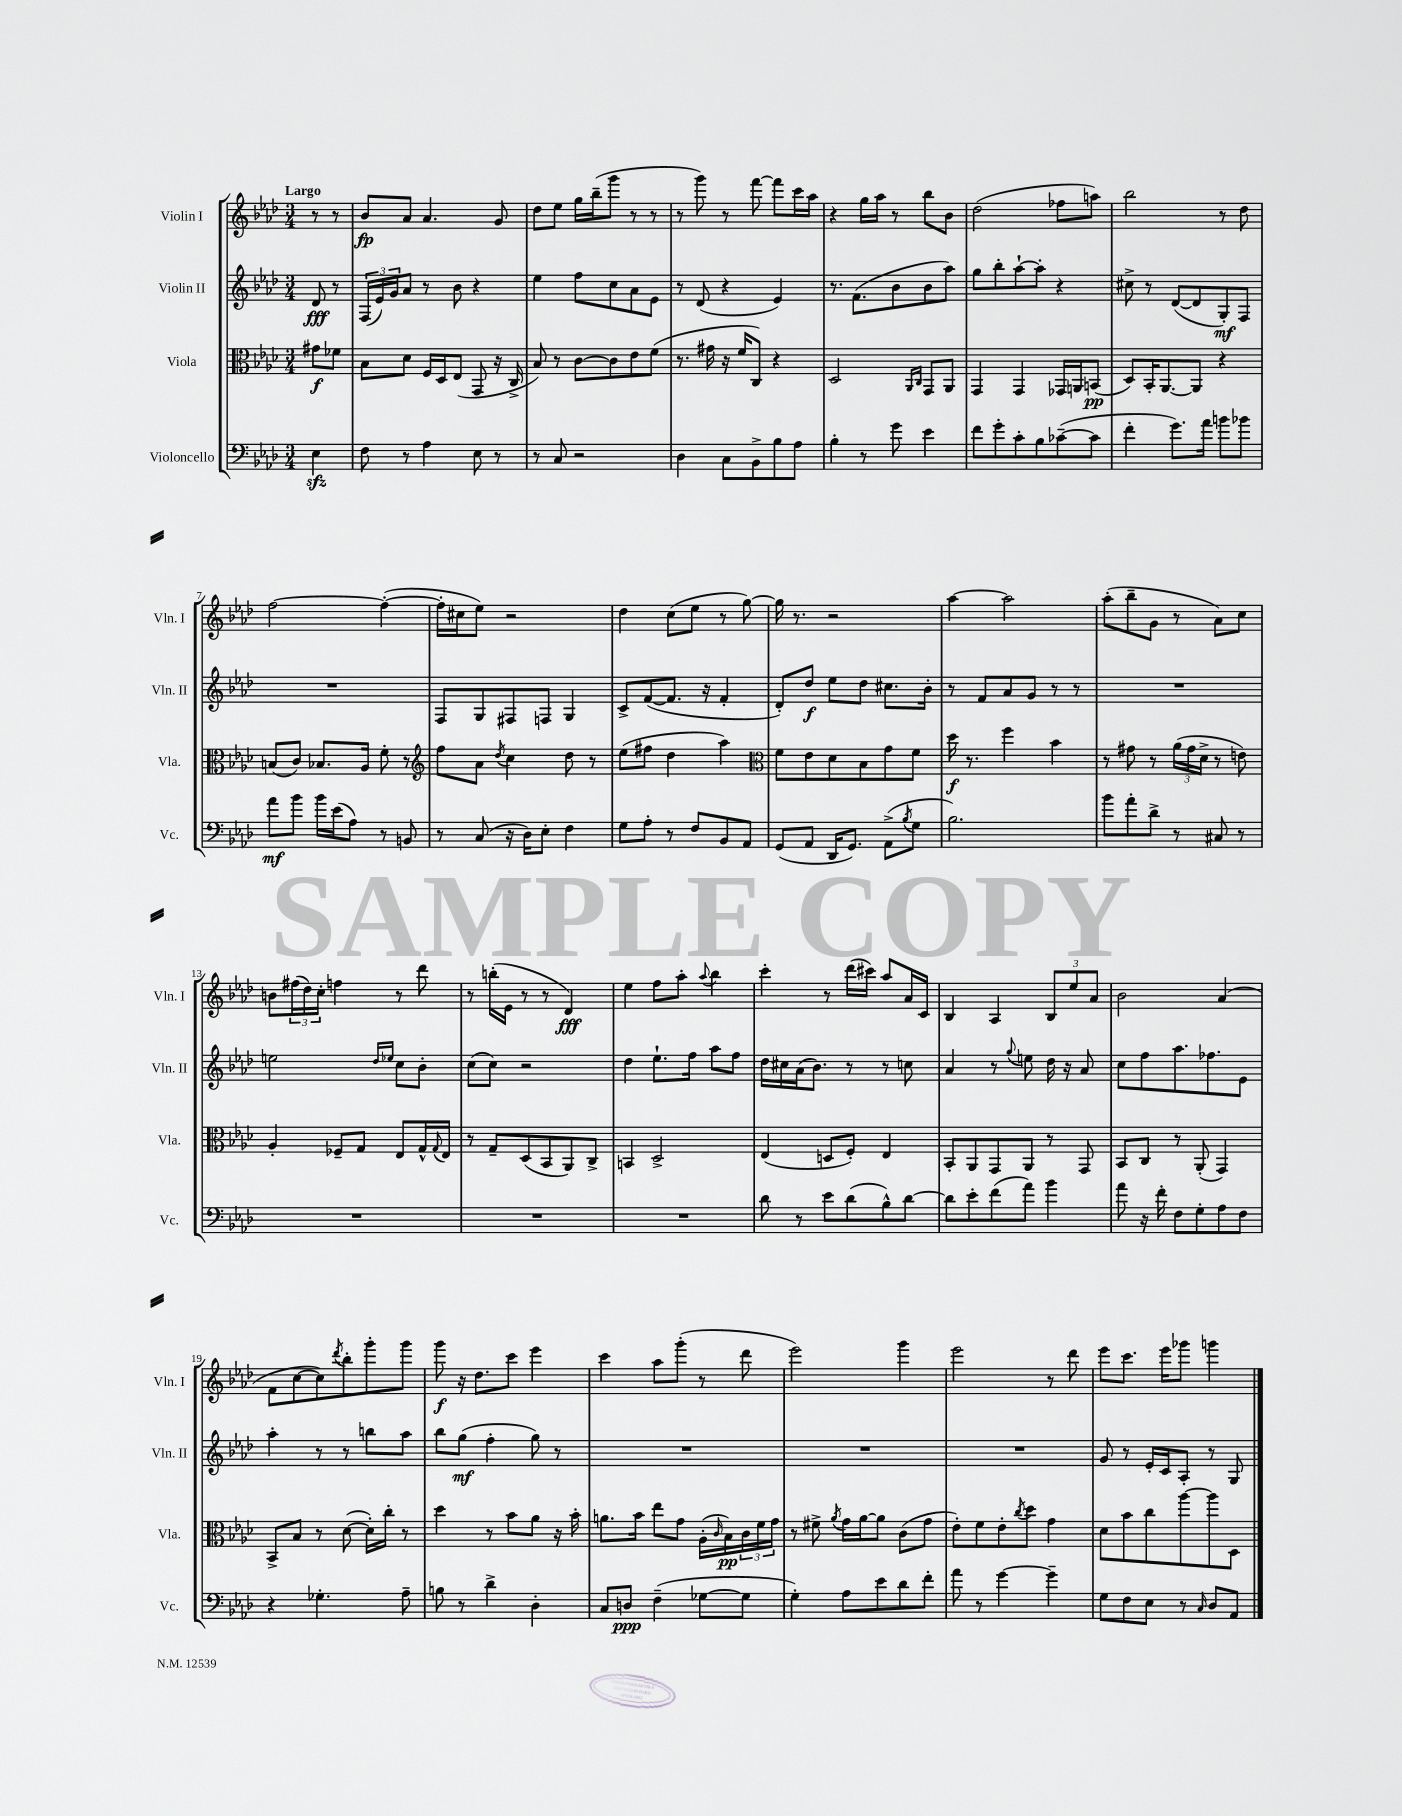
<<
\new StaffGroup <<
\new Staff = "s0" \with { instrumentName = "Violin I" shortInstrumentName = "Vln. I" } {
    \clef treble \key aes \major \numericTimeSignature \time 3/4 \partial 4 \tempo "Largo"
    r8 r8 |
    bes'8\fp aes'8 aes'4. g'8 |
    des''8 ees''8 g''16 bes''16--( g'''8 r8 r8 |
    r8 g'''8) r8 f'''8~ f'''8 c'''16 aes''16 |
    r4 g''16 aes''16 r8 bes''8 bes'8 |
    des''2( fes''8 a''8) |
    bes''2 r8 des''8 |
    f''2~ f''4~-.( |
    f''16-. cis''16 ees''8) r2 |
    des''4 c''8( ees''8 r8 g''8~) |
    g''16 r8. r2 |
    aes''4~ aes''2 |
    aes''8-.( bes''8-- g'8 r8 aes'8) c''8 |
    b'8 \tuplet 3/2 { fis''16( des''16) c''16-. } f''4 r8 des'''8 |
    r8 b''16-.( ees'16 r8 r8 des'4\fff) |
    ees''4 f''8 aes''8-. \appoggiatura { aes''8 } bes''4 |
    c'''4-. r8 des'''16( cis'''16) aes''8 aes'16 c'16 |
    bes4 aes4 \tuplet 3/2 { bes8 ees''8 aes'8 } |
    bes'2 aes'4( |
    f'8 c''8~ c''8) \acciaccatura { des'''8 } bes''8-. g'''8-. g'''8 |
    g'''8\f r16 des''8. c'''8 ees'''4 |
    c'''4 aes''8 g'''8-.( r8 des'''8 |
    ees'''2) g'''4 |
    ees'''2 r8 des'''8 |
    ees'''8 c'''8. ees'''16 ges'''8 g'''4 \bar "|." |
}
\new Staff = "s1" \with { instrumentName = "Violin II" shortInstrumentName = "Vln. II" } {
    \clef treble \key aes \major \numericTimeSignature \time 3/4 \partial 4
    des'8\fff r8 |
    \tuplet 3/2 { f16( ees'16) g'16 } aes'8 r8 bes'8 r4 |
    ees''4 f''8 c''8 aes'8 ees'8 |
    r8 des'8( r4 ees'4) |
    r8. f'8.( bes'8 bes'8 aes''8) |
    g''8 bes''8-. aes''8~-! aes''8-. r4 |
    cis''8-> r8 des'8~( des'8 g8-.\mf) f8 |
    R2. |
    f8 g8 fis8 f8 g4 |
    c'8-> f'8~( f'8. r16 f'4-. |
    des'8-.) des''8\f ees''8 des''8 cis''8. bes'16-. |
    r8 f'8 aes'8 g'8 r8 r8 |
    R2. |
    e''2 \grace { des''16 ees''16 } c''8 bes'8-. |
    c''8( c''8) r2 |
    des''4 ees''8.-! f''16 aes''8 f''8 |
    des''16 cis''16 aes'16( bes'8.) r8 r8 c''8 |
    aes'4 r8 \appoggiatura { g''8 } e''8 des''16 r16 aes'8 |
    c''8 f''8 aes''8. fes''8. ees'8 |
    aes''4-. r8 r8 b''8 aes''8 |
    bes''8 g''8\mf( f''4-. g''8) r8 |
    R2. |
    R2. |
    R2. |
    g'8 r8 ees'16-. c'16 aes8-. r8 g8 \bar "|." |
}
\new Staff = "s2" \with { instrumentName = "Viola" shortInstrumentName = "Vla." } {
    \clef alto \key aes \major \numericTimeSignature \time 3/4 \partial 4
    gis'8\f fes'8 |
    bes8 des'8 f16 des16 ees8( g,8 r16 c16-> |
    bes8) r8 c'8~ c'8 ees'8 f'8( |
    r8. gis'16 r16 f'16 c8) r4 |
    des2 \grace { aes,16 c16 } g,8 aes,8 |
    g,4 g,4 ges,16 a,16 b,8\pp( |
    des8) bes,16-. aes,8.~ aes,8 r4 |
    b8( c'8) bes8. aes16 f'8-. r8 |
    \clef treble f''8 aes'8 \acciaccatura { des''8 } c''4 des''8 r8 |
    ees''8( fis''8 des''4 aes''4) |
    \clef alto f'8 ees'8 des'8 bes8 g'8 f'8 |
    des''16\f r8. f''4 bes'4 |
    r8 gis'8 r8 \tuplet 3/2 { aes'16( gis'16 des'16-> } r8 e'8) |
    aes4-. fes8-- g8 ees8 g16-^ \appoggiatura { g8 } ees16 |
    r8 g8-- des8( bes,8 aes,8) c8-> |
    b,4 des2-> |
    ees4( d8 f8-.) ees4 |
    bes,8-. aes,8 g,8 aes,8 r8 g,8 |
    bes,8 c8 r8 aes,8-.( g,4) |
    bes,8-> bes8 r8 des'8~( des'16-.) c''16-. r8 |
    des''4 r8 bes'8 aes'8 r16 bes'16-. |
    a'8. bes'16 ees''8 g'8 aes16-.( \grace { c'16 } bes16\pp) \tuplet 3/2 { c'16 f'16 g'16 } |
    r8 fis'8-> \acciaccatura { aes'8 } g'16 aes'16~ aes'8 c'8( g'8 |
    ees'8-.) f'8 ees'8-. \acciaccatura { c''8 } des''8 g'4 |
    des'8 bes'8 c''8 aes''8~ aes''8 des8 \bar "|." |
}
\new Staff = "s3" \with { instrumentName = "Violoncello" shortInstrumentName = "Vc." } {
    \clef bass \key aes \major \numericTimeSignature \time 3/4 \partial 4
    ees4\sfz |
    f8 r8 aes4 ees8 r8 |
    r8 c8 r2 |
    des4 c8 bes,8-> bes8 aes8 |
    bes4-. r8 g'8 ees'4 |
    f'8 g'8-. c'8-. bes8 ces'8~--( ces'8 |
    f'4-. g'8.) aes'16 b'8 bes'8 |
    aes'8\mf bes'8 bes'16 ees'16( aes8) r8 b,8 |
    r8 c8( r16 des16) ees8-. f4 |
    g8 aes8-. r8 f8 bes,8 aes,8 |
    g,8( aes,8 des,16 g,8.) aes,8->( \acciaccatura { bes8 } g8 |
    bes2.) |
    bes'8 aes'8-. des'8-> r8 cis8 r8 |
    R2. |
    R2. |
    R2. |
    des'8 r8 ees'8 des'8( bes8-^) des'8~ |
    des'8 ees'8-. f'8( aes'8) bes'4 |
    aes'8 r16 f'16-. f8 g8-. aes8 f8 |
    r4 ges4.-. aes8-- |
    b8 r8 des'4-> des4-. |
    c8 d8\ppp f4--( ges8~ ges8 |
    g4-.) aes8 ees'8 des'8 f'8-. |
    aes'8 r8 g'4~ g'4-- |
    g8 f8 ees8 r8 \grace { c16 } des8 aes,8 \bar "|." |
}
>>
>>
